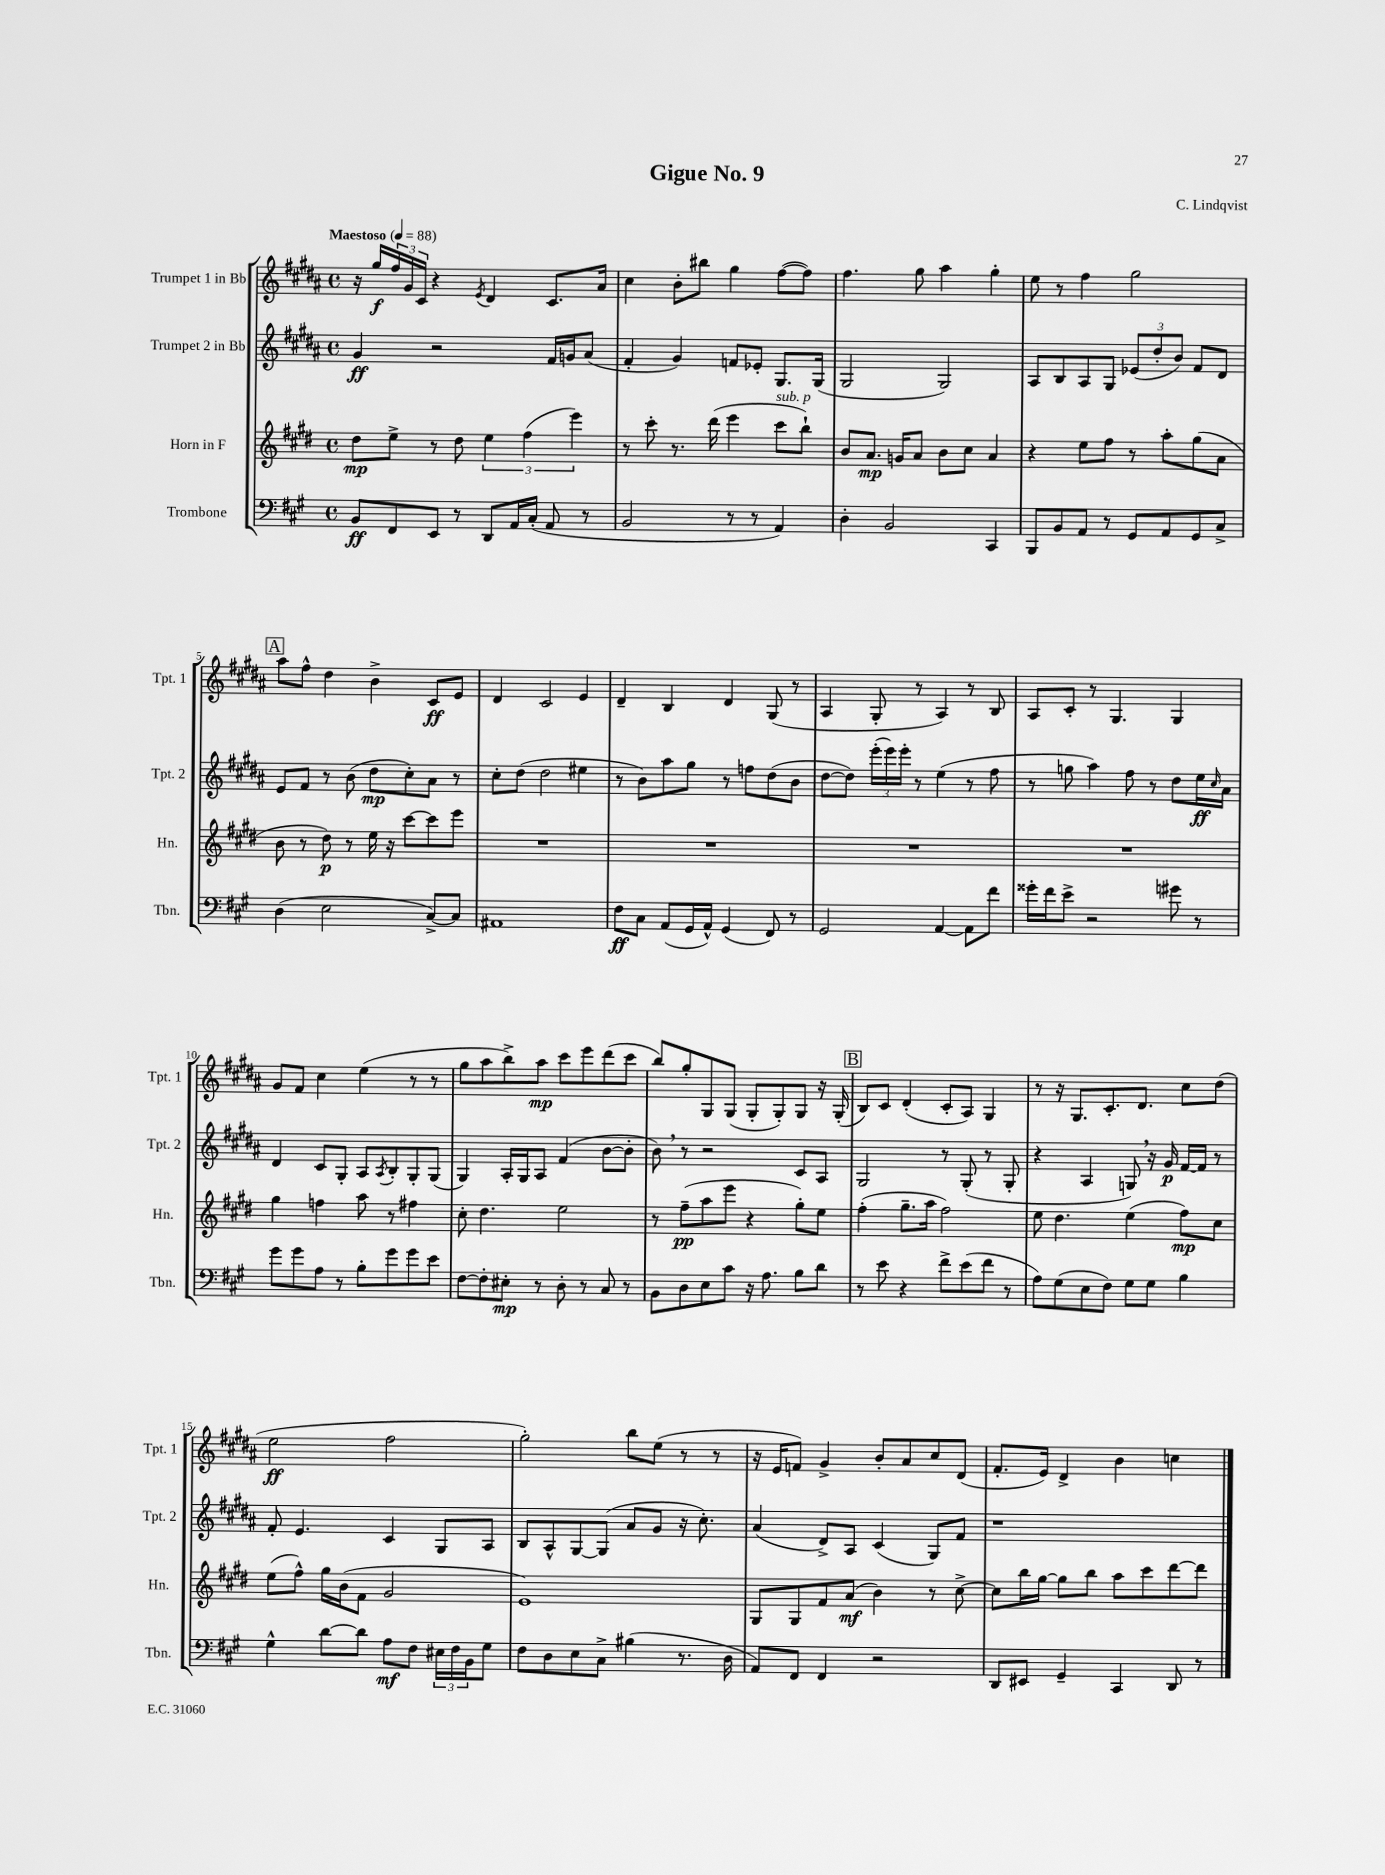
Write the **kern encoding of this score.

**kern	**kern	**kern	**kern
*staff4	*staff3	*staff2	*staff1
*clefF4	*clefG2	*clefG2	*clefG2
*k[f#c#g#]	*k[f#c#g#d#]	*k[f#c#g#d#a#]	*k[f#c#g#d#a#]
*M4/4	*M4/4	*M4/4	*M4/4
*met(c)	*met(c)	*met(c)	*met(c)
*MM88	*MM88	*MM88	*MM88
8BB	8dd#	4g#	16r
.	.	.	16gg#
8FF#	8ee^	.	24ff#
.	.	.	24g#
.	.	.	24c#
8EE	8r	2r	4r
8r	8dd#	.	.
.	.	.	8qe
8DD	6ee	.	4d#
16AA	.	.	.
.	(6ff#	.	.
(16C#'	.	.	.
8AA	.	16f#	8.c#
.	.	16g	.
.	6eee)	.	.
8r	.	(8a#	.
.	.	.	16a#
=	=	=	=
2BB	8r	4f#'	4cc#
.	8ccc#'	.	.
.	8.r	4g#)	8b'
.	.	.	8bb#
.	(16ddd#	.	.
8r	4eee	8f	4gg#
8r	.	8e-'	.
4AA)	8ccc#	8.G#	([8ff#
.	8bb`)	.	8ff#])
.	.	(16G#	.
=	=	=	=
4D'	8b	2G#	4.ff#
.	8.a	.	.
2BB	.	.	.
.	16g	.	.
.	8a	.	8gg#
.	8b	2G#)	4aa#
.	8cc#	.	.
4CC#	4a	.	4gg#'
=	=	=	=
8BBB	4r	8A#	8ee
8BB	.	8B	8r
8AA	8ee	8A#	4ff#
8r	8ff#	8G#	.
8GG#	8r	(12e-	2gg#
.	.	12dd#'	.
8AA	8aa'	.	.
.	.	12b)	.
8GG#	(8gg#	8f#	.
8C#^	8a	8d#	.
=	=	=	=
(4D	8b	8e	8aa#
.	8r	8f#	8ff#^^
2E	8dd#)	8r	4dd#
.	8r	(8b	.
.	16ee	8dd#	4b^
.	16r	.	.
.	[8ccc#	8cc#')	.
[8C#^)	8ccc#]	8a#	8c#
8C#]	8eee	8r	8e
=	=	=	=
1AA#	1r	8cc#'	4d#
.	.	(8dd#	.
.	.	2dd#	2c#
.	.	4ee#	4e
=	=	=	=
8F#	1r	8r	4d#~
8C#	.	8b)	.
(8AA	.	8aa#	4B
16GG#	.	8gg#	.
16AA^^)	.	.	.
(4GG#	.	8r	4d#
.	.	8ff	.
8FF#)	.	(8dd#	(8G#
8r	.	8b	8r
=	=	=	=
2GG#	1r	[8dd#	4A#
.	.	8dd#])	.
.	.	(24eee'	8G#'
.	.	24eee)	.
.	.	24eee'	.
.	.	8r	8r
[4AA	.	(4ee	4A#)
8AA]	.	8r	8r
8f#	.	8ff#	8B
=	=	=	=
16g##'	1r	8r	8A#
16f#	.	.	.
8e^	.	8gg	8c#'
2r	.	4aa#)	8r
.	.	.	4.G#
.	.	8ff#	.
.	.	8r	.
8g#	.	8dd#	4G#
8r	.	16ee	.
.	.	16qqcc#	.
.	.	16a#	.
=	=	=	=
8g#	4gg#	4d#	8g#
8g#	.	.	8f#
8A	4ff	8c#	4cc#
8r	.	8G#'	.
8B'	8aa	8A#	(4ee
.	.	8qA#	.
8g#	8r	8B'	.
8g#	4ff#	8G#'	8r
8e	.	(8G#	8r
=	=	=	=
[8F#	8cc#'	4G#)	8gg#
8F#']	4.dd#	.	8aa#
8E#'	.	16A#'	8bb^)
.	.	16G#	.
8r	.	8A#	8aa#
8D'	2ee	(4f#	8ccc#
8r	.	.	8eee
8C#	.	[8b	(8ddd#
8r	.	8b']	8ccc#
=	=	=	=
8BB	8r	8b)	8bb)
8D	(8ff#~	8r	8gg#'
8E	8aa	2r	8G#
8c#	8eee	.	(8G#
16r	4r	.	8G#'
8.A	.	.	.
.	.	.	8G#')
8B	8gg#')	8c#	8G#
8d	8ee	8A#	16r
.	.	.	(16G#'
=	=	=	=
8r	(4ff#'	2G#	8B)
8e	.	.	8c#
4r	8.gg#~	.	(4d#'
.	16aa	.	.
8f#^	2ff#)	8r	8c#'
(8e	.	(8G#'	8A#)
8f#	.	8r	4G#
8r	.	8G#'	.
=	=	=	=
8A)	8ee	4r	8r
(8G#	4.dd#	.	16r
.	.	.	8.G#
8E	.	4A#	.
8F#)	.	.	8.c#'
8G#	(4ee	8G)	.
.	.	.	8.d#
8G#	.	16r	.
.	.	16g#	.
4B	8ff#)	[16f#	8cc#
.	.	16f#]	.
.	8cc#	8r	(8dd#
=	=	=	=
4G#^^	(8ee	8f#'	2ee
.	8ff#^^)	4.e	.
[8d	16gg#	.	.
.	(16b	.	.
8d]	8f#	.	.
8A	2g#	4c#	2ff#
8F#	.	.	.
24E#	.	8G#	.
24F#	.	.	.
24BB	.	.	.
8G#	.	8A#	.
=	=	=	=
8F#	1e)	8B	2gg#')
8D	.	8A#^^	.
8E	.	[8G#	.
8C#^	.	(8G#]	.
(4B#	.	8a#	8bb
.	.	8g#	(8ee
8.r	.	16r	8r
.	.	8.cc#')	.
.	.	.	8r
16D	.	.	.
=	=	=	=
8AA)	8G#	(4a#	16r
.	.	.	16e
8FF#	8G#	.	8f)
4FF#	8f#	8d#^)	4g#^
.	(8a	8A#	.
2r	4b)	(4c#	8b'
.	.	.	8a#
.	8r	8G#)	8cc#
.	[8cc#^	8f#	(8d#
=	=	=	=
8DD	8cc#]	1r	8.f#'
8EE#	16bb	.	.
.	[16gg#	.	16e)
4GG#~	8gg#]	.	4d#^
.	8bb	.	.
4CC#	8aa	.	4b
.	8ccc#	.	.
8DD	[8ddd#	.	4cc
8r	8ddd#]	.	.
==	==	==	==
*-	*-	*-	*-
